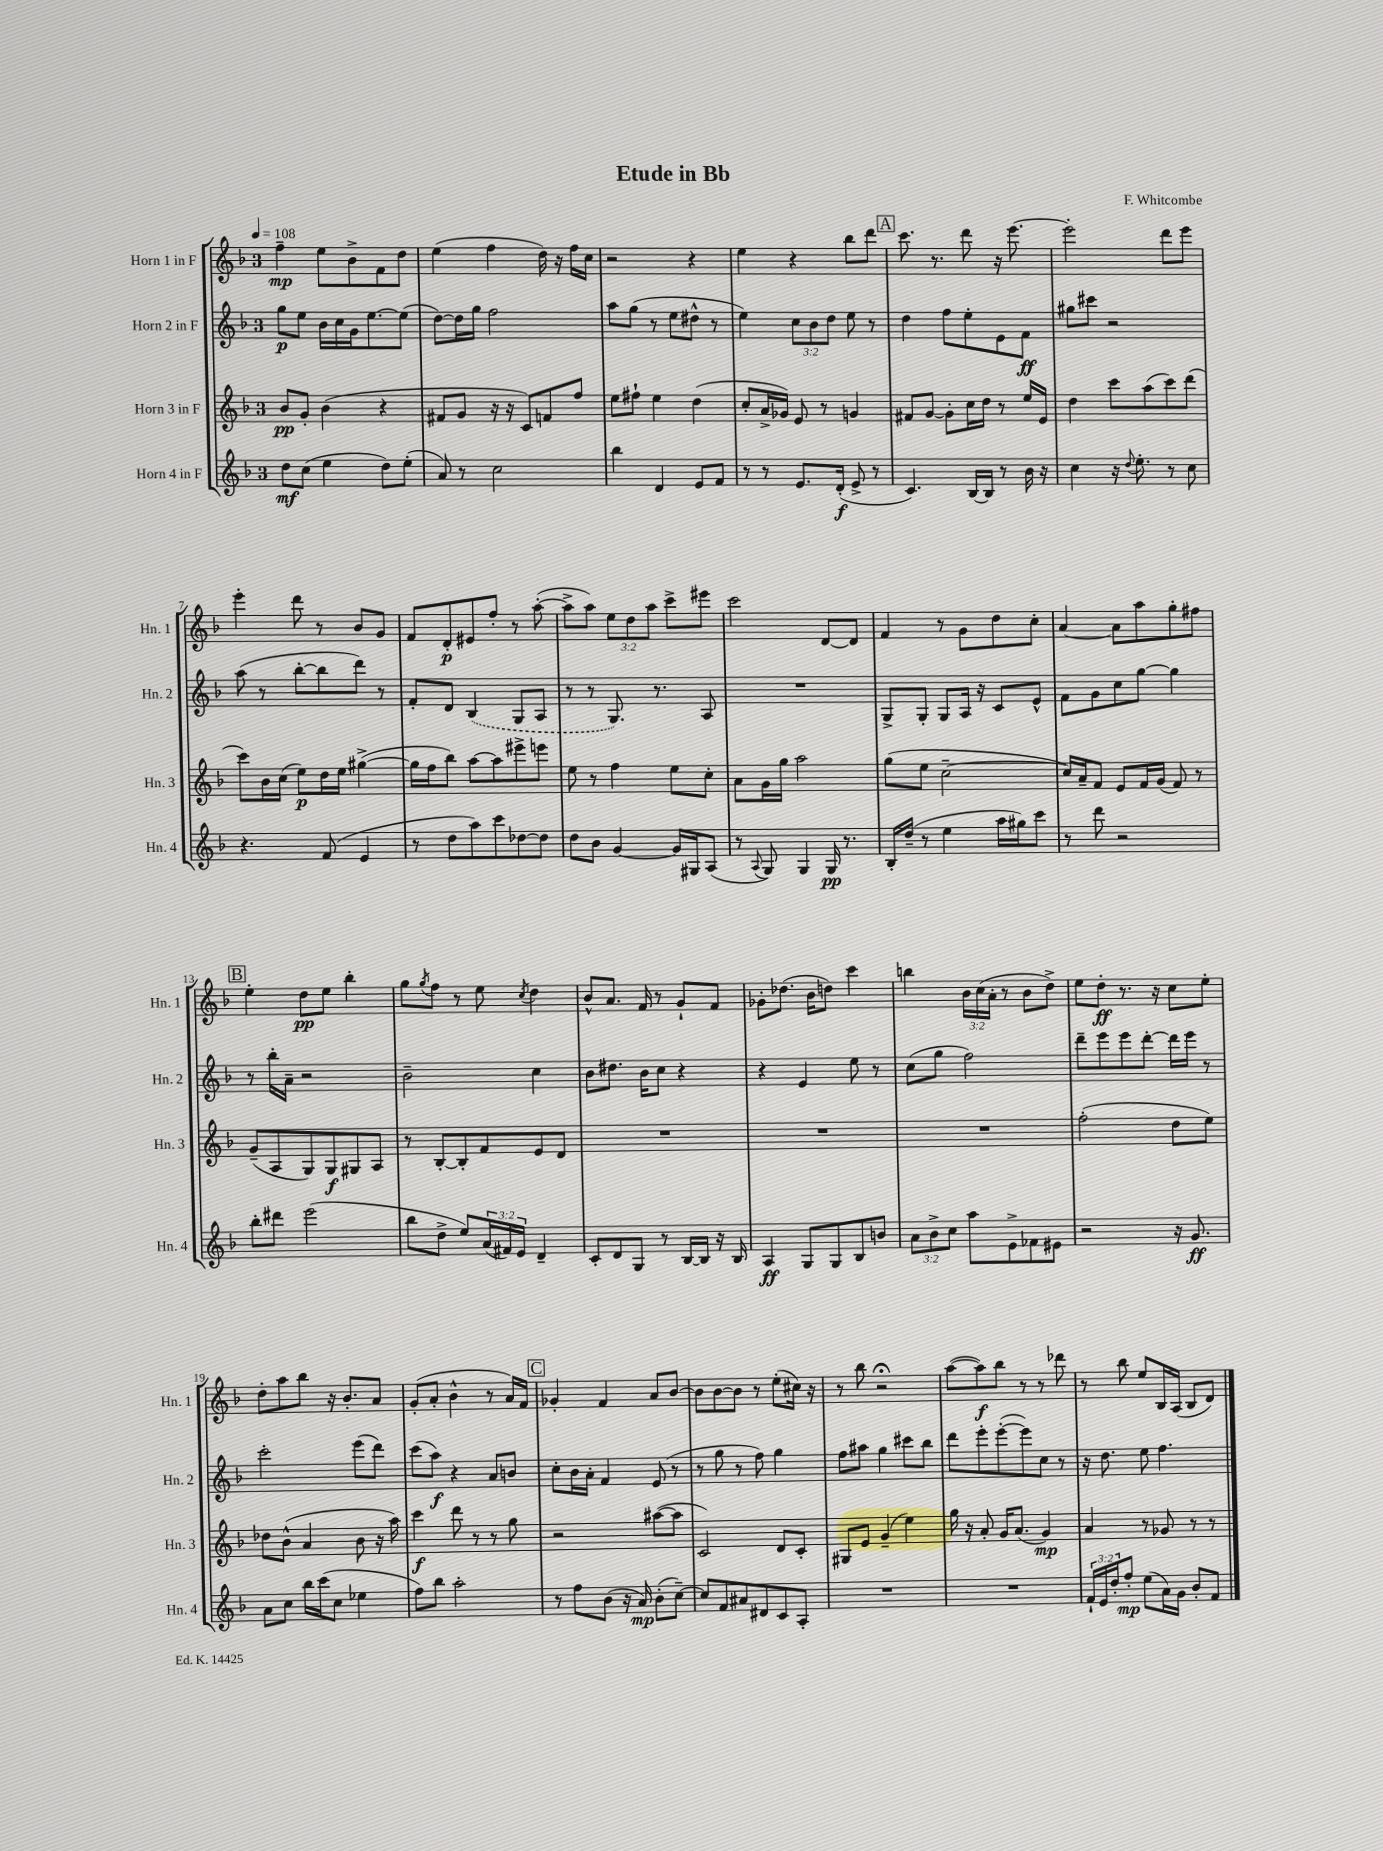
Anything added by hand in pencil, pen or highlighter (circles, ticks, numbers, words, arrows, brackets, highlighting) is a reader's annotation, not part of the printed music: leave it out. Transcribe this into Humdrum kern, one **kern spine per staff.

**kern	**kern	**kern	**kern
*staff4	*staff3	*staff2	*staff1
*clefG2	*clefG2	*clefG2	*clefG2
*k[b-]	*k[b-]	*k[b-]	*k[b-]
*M3/4	*M3/4	*M3/4	*M3/4
*MM108	*MM108	*MM108	*MM108
8dd	8b-	8gg	4ff~
(8cc	8g'	8ee	.
4ee	(4b-	16b-	8ee
.	.	16cc	.
.	.	16g	8b-^
.	.	[8.ee	.
8dd)	4r	.	8f
(8ee'	.	(8ee]	8dd
=	=	=	=
8a)	8f#	[8dd)	(4ee
8r	8g	16dd]	.
.	.	16gg	.
2cc	16r	2ff	4ff
.	16r	.	.
.	8c)	.	.
.	8f	.	16dd)
.	.	.	16r
.	8ff	.	16ff
.	.	.	16cc
=	=	=	=
4bb-	8ee	8aa	2r
.	8ff#`	(8gg	.
4d	4ee	8r	.
.	.	8ee	.
8e	(4dd	8dd#^^	4r
8f	.	8r	.
=	=	=	=
8r	8cc'	4ee)	4ee
8r	16a^	.	.
.	16g-)	.	.
8.e	8e	12cc	4r
.	.	12b-	.
.	8r	.	.
.	.	12dd	.
(16d'	.	.	.
8e^	4g	8ee	8bb-
8r	.	8r	8ddd
=	=	=	=
4.c)	8f#	4dd	8.ccc
.	[8g	.	.
.	.	.	8.r
.	8g']	8ff	.
[16B-	16cc	8ee'	8ddd
16B-]	16dd	.	.
8r	8r	8e	16r
.	.	.	[8.eee
16b-	16ee	8f	.
16r	16e	.	.
=	=	=	=
4cc	4dd	8gg#	2eee']
.	.	8ccc#	.
16r	8ccc	2r	.
8qqdd	.	.	.
8.ee'	.	.	.
.	(8aa	.	.
8r	8ccc)	.	8ddd
8cc	(8ddd	.	8eee
=	=	=	=
4.r	8ccc)	(8aa	4eee'
.	16b-	8r	.
.	(16cc	.	.
.	8ee)	[8bb-'	8ddd
(8f	16dd	8bb-]	8r
.	16ee	.	.
4e	([4gg#^	8ddd)	8b-
.	.	8r	8g
=	=	=	=
8r	16gg#]	8f'	8f
.	16ff	.	.
8dd	8bb-)	8d	8d'
8aa)	[8aa	(4B-	8e#
8ccc	8aa]	.	8ff'
[8dd-	8eee#^	8G	8r
8dd-]	8eee	8A	([8aa'
=	=	=	=
8dd	8ee	8r	8aa^]
8b-	8r	8r	8aa)
[4g	4ff	8.G)	12ee
.	.	.	12dd
.	.	.	12aa
.	.	8.r	.
16g]	8ee	.	8ccc^
16G#	.	.	.
(8A	8cc'	8A	8eee#
=	=	=	=
8r	8a	2.r	2ccc
8qqA	.	.	.
8G)	16g	.	.
.	16gg	.	.
4G	2aa	.	.
16G	.	.	[8d
8.r	.	.	.
.	.	.	8d]
=	=	=	=
16B-'	(8gg	8G^	4f
(16dd~	.	.	.
8r	8ee	8G'	.
4ee	[2cc~	8G	8r
.	.	16A	8g
.	.	16r	.
16aa	.	8c	8dd
16gg#)	.	.	.
8ccc	.	8e^^	8cc'
=	=	=	=
8r	16cc])	8f	[4a
.	16a~	.	.
8ddd	8f	8g	.
2r	8e	8cc	8a]
.	16f	[8gg	8aa
.	(16g	.	.
.	8f)	4gg]	8gg'
.	8r	.	8ff#
=	=	=	=
8bb-'	(8g~	8r	4ee'
8ddd#	8A	16bb-'	.
.	.	16a~	.
(2eee	8G)	2r	8dd
.	8G	.	8ee
.	8G#	.	4bb-'
.	8A	.	.
=	=	=	=
8bb-	8r	2b-~	8gg
.	.	.	8qgg
8dd^	[8B-'	.	8ff
8ee)	8B-']	.	8r
(24a	8f	.	8ee
24f#)	.	.	.
24e	.	.	.
.	.	.	8qcc
4d~	8e	4cc	4dd
.	8d	.	.
=	=	=	=
8c'	2.r	8b-	8b-^^
8d	.	8.dd#	8.a
8G	.	.	.
.	.	16b-	16f
8r	.	8cc	8r
[16B-	.	4r	8g`
16B-]	.	.	.
16r	.	.	8f
16B-	.	.	.
=	=	=	=
4A	2.r	4r	8g-'
.	.	.	(8.dd-
8G	.	4e	.
.	.	.	16b-
8G	.	.	8dd)
8B-	.	8ee	4ccc
8b	.	8r	.
=	=	=	=
12a	2.r	(8cc	4bb
12b-^	.	.	.
.	.	8gg	.
12cc	.	.	.
8aa	.	2ff)	24b-
.	.	.	(24cc
.	.	.	24a'
8e^	.	.	8r
8f-	.	.	8b-
8e#	.	.	8dd^)
=	=	=	=
2r	(2ff'	8ddd~	8ee
.	.	8eee	8dd'
.	.	8eee	8.r
.	.	[8ddd'	.
.	.	.	16r
16r	8dd	16ddd]	8cc
8.g	.	16eee	.
.	8ee)	8r	8ee'
=	=	=	=
8a	8dd-	2ccc'	8dd'
8cc	(8b-^^	.	8aa
16bb-	4a	.	8bb-
(16ccc	.	.	.
8cc	.	.	16r
.	.	.	8.b-'
4ee-	8b-	(8eee	.
.	16r	8ddd)	8a
.	16aa)	.	.
=	=	=	=
8ff)	4ccc	(8ccc	(8g'
8bb-	.	8aa)	8a'
2aa'	8ddd	4r	4b-^^
.	8r	.	.
.	8r	8a	8r
.	8gg	8b	16a)
.	.	.	16f
=	=	=	=
8r	2r	8cc'	4g-'
8ff	.	16b-	.
.	.	16a'	.
(8b-	.	4f	4f
16r	.	.	.
16a)	.	.	.
(8b-'	([8aa#	(8e	8a
[8cc~)	8aa#]	8r	[8b-
=	=	=	=
8cc]	2c)	8r	8b-]
8f	.	8gg	[8b-
8a#	.	8r	8b-]
8d#	.	8ff)	8r
8c	8d	4gg	(8ee'
8A'	8c'	.	16cc#)
.	.	.	16r
=	=	=	=
2.r	8G#	8ff	8r
.	8e	8aa#	8bb-
.	(4g~	4gg	2r;
.	4ee)	8ccc#	.
.	.	8bb-	.
=	=	=	=
2.r	16gg	8ddd	([8aa
.	16r	.	.
.	8a'	8eee'	8aa])
.	16g	([8eee'	8bb-
.	(8.a	.	.
.	.	8eee])	8r
.	4g)	8cc	8r
.	.	8r	8ddd-
=	=	=	=
24f`	4a	16r	8r
24e	.	.	.
.	.	8.dd	.
24dd'	.	.	.
8ff'	.	.	8bb-
(8ee	8r	8ee	8ee
16a)	8g-	4.ff	16B-
16g	.	.	(16A
8b-'	8r	.	8B-
8f	8r	.	8d)
==	==	==	==
*-	*-	*-	*-
